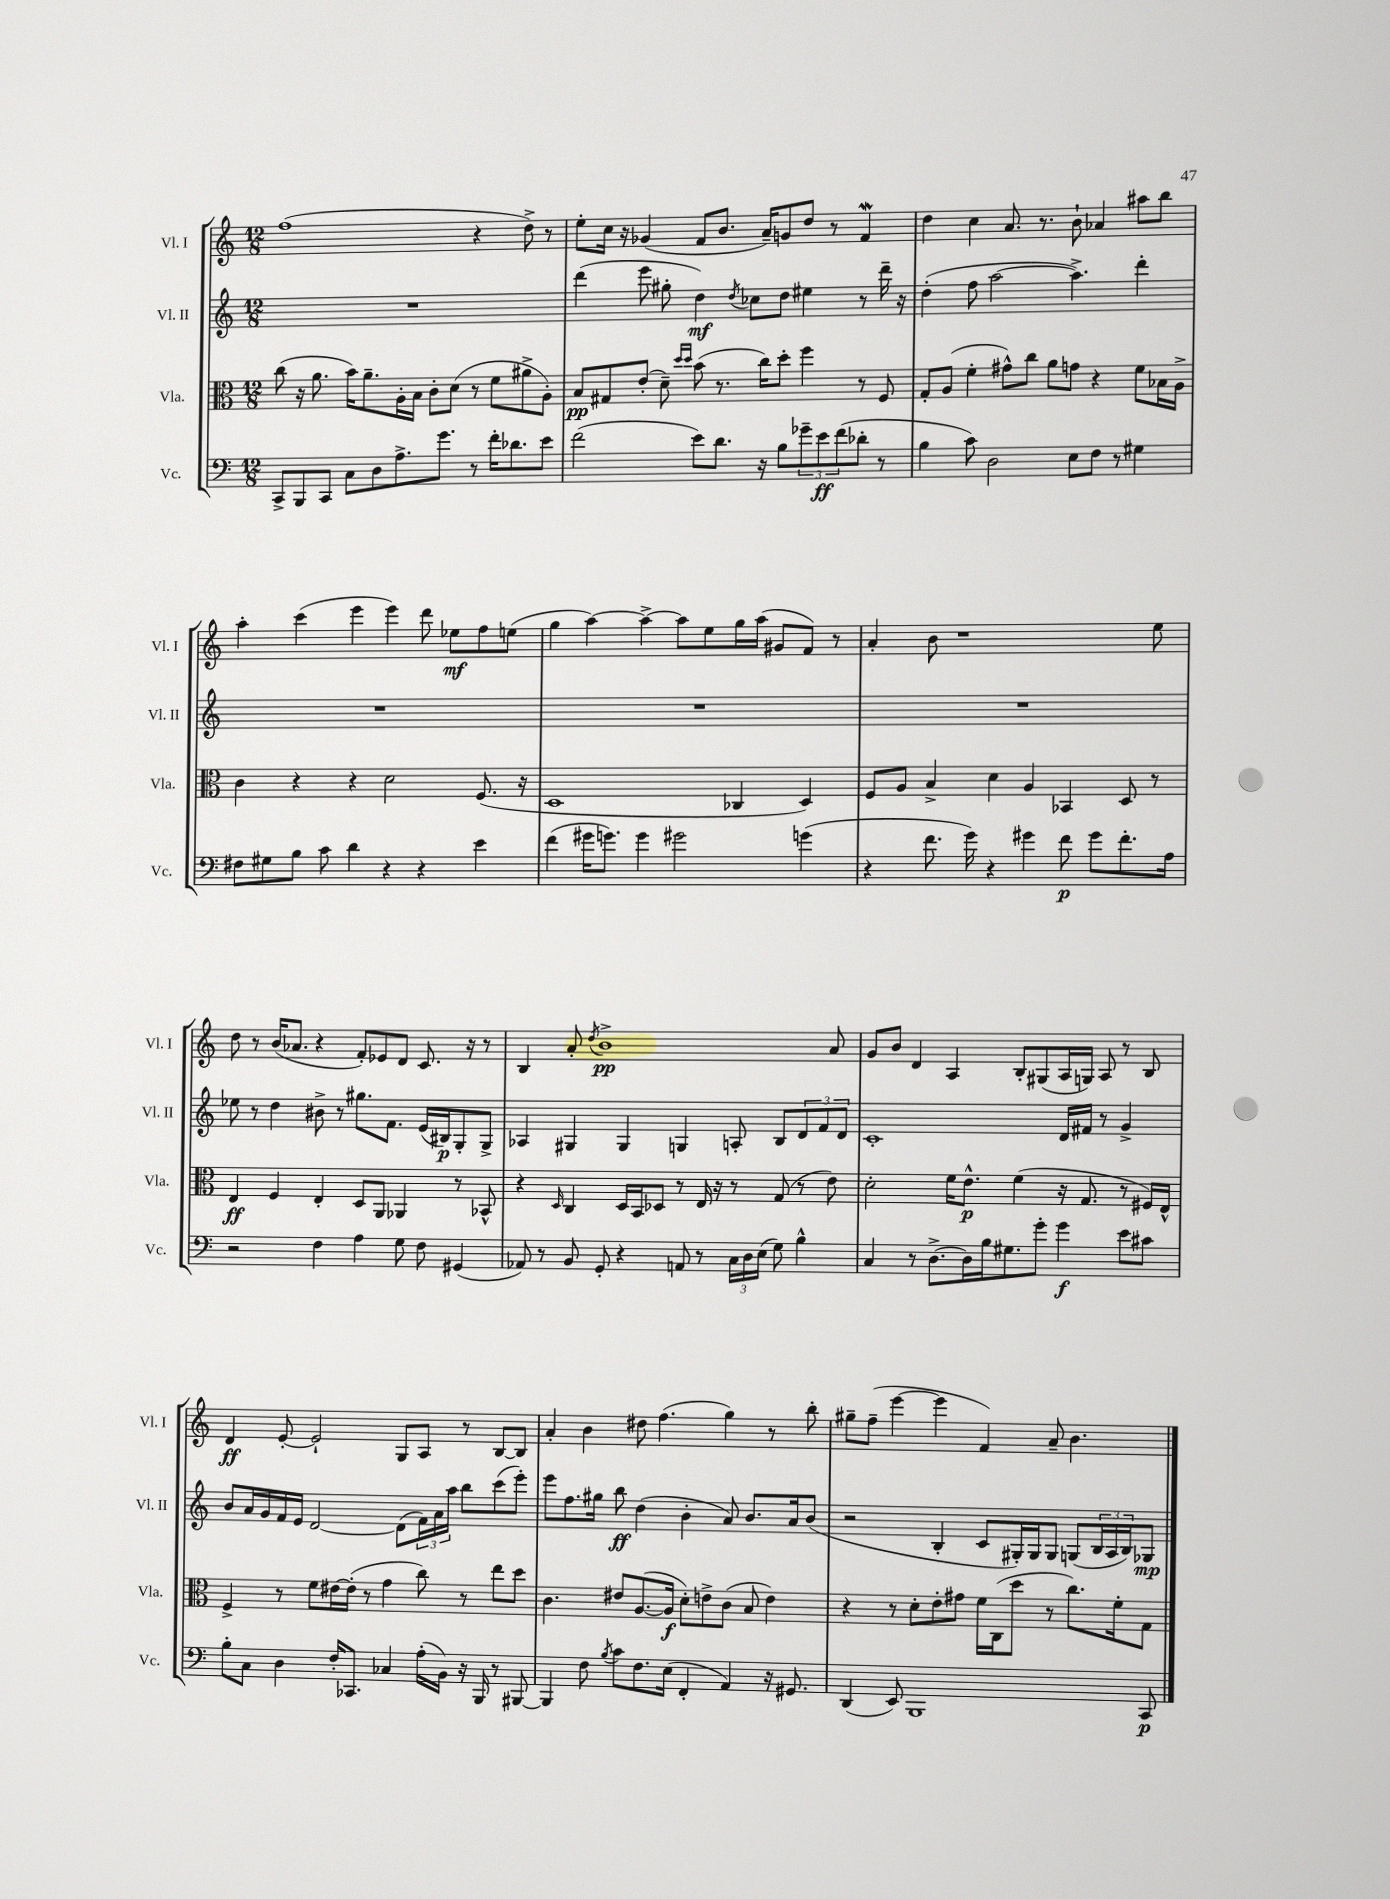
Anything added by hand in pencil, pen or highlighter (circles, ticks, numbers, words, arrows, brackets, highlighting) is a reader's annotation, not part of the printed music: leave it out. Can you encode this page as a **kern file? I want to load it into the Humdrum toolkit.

**kern	**kern	**kern	**kern
*staff4	*staff3	*staff2	*staff1
*clefF4	*clefC3	*clefG2	*clefG2
*k[]	*k[]	*k[]	*k[]
*M12/8	*M12/8	*M12/8	*M12/8
8CC^	(8cc	1.r	(1ff
8BBB	16r	.	.
.	8.a	.	.
8CC	.	.	.
8C	16b)	.	.
.	8.a~	.	.
8D	.	.	.
8.A^	16A'	.	.
.	16B	.	.
.	8c'	.	.
8.g	.	.	.
.	(8d	.	.
8r	8r	.	4r
16f'	8f	.	.
8.d-	.	.	.
.	8a#^	.	8dd^)
8e	8A')	.	8r
=	=	=	=
(2f	8B	(4ddd	8ee'
.	8G#	.	16cc
.	.	.	16r
.	(8e'	8eee	(4g-
.	8d~)	8gg#'	.
.	16qqdd	.	.
.	16qqdd	.	.
8e)	(8b	4dd)	8f
8.d	8.r	.	8.b
.	.	8qdd	.
.	.	8cc-	.
16r	16cc)	.	16a~)
8B	8dd'	8dd	8g
12g-~	4ff	4ee#	8dd
12e	.	.	.
.	.	.	8r
(12f	.	.	.
8d-'	8r	8r	4f
8r	8F	16ddd~	.
.	.	16r	.
=	=	=	=
4B	8G'	(4dd'	4dd
.	(8A	.	.
8c)	4f'	8ff	4cc
2D	.	[2aa	.
.	8g#^^)	.	8.a
.	8cc	.	.
.	.	.	8.r
.	8a	.	.
8E	8g	4.aa^])	8b`
8F	4r	.	4a-
8r	.	.	.
4G#	8f	4ddd'	8aa#
.	16B-	.	8bb
.	16A^	.	.
=	=	=	=
8F#	4c	1.r	4aa'
8G#	.	.	.
8B	4r	.	(4ccc
8c	.	.	.
4d	4r	.	4eee
4r	2d	.	4eee)
4r	.	.	8ddd
.	.	.	8ee-
4e	(8.F	.	8ff
.	.	.	(8ee
.	16r	.	.
=	=	=	=
(4f	1D	1.r	4gg
16g#	.	.	[4aa)
8.g)	.	.	.
4g	.	.	4aa^_
2g#	.	.	8aa]
.	.	.	8ee
.	4C-	.	16gg
.	.	.	(16aa
.	.	.	8g#
(4g	4D)	.	8f)
.	.	.	8r
=	=	=	=
4r	8F	1.r	4a'
.	8A	.	.
8.f	4B^	.	8b
.	.	.	1r
16g)	.	.	.
4r	4d	.	.
4g#	4A	.	.
8f	4BB-	.	.
8g#	.	.	.
8.f'	8D	.	.
.	8r	.	8ee
16A	.	.	.
=	=	=	=
2r	4E	8ee-	8dd
.	.	8r	8r
.	4F	4dd	(16b
.	.	.	8.a-
4F	4E'	8b#^	4r
.	.	8r	.
4A	8D	8.gg#	8f')
.	8AA	.	8e-
.	.	8.f	.
8G	4AA-	.	8d
8F	.	(16e	8.c
.	.	16B#)	.
(4GG#	8r	8G'	.
.	.	.	16r
.	8BB-^^	8G^	8r
=	=	=	=
8AA-)	4r	4A-	4B
8r	.	.	.
.	16qqD	.	.
8BB	4C	4G#	8a'
.	.	.	8qdd
8GG'	.	.	1b^
4r	16D	4G#	.
.	16BB	.	.
.	8D-	.	.
8AA	8r	4G	.
8r	16E	.	.
.	16r	.	.
24C	8r	8A'	.
24D	.	.	.
(24E	.	.	.
8G)	(8G	8B	.
4B^^	8r	12d	.
.	.	12f	.
.	8e)	.	8a
.	.	12d	.
=	=	=	=
4C	2d'	1c'	8g
.	.	.	8b
8r	.	.	4d
[8.D^	.	.	.
.	16f	.	4A
16D]	8.e^^	.	.
16B	.	.	.
8.G#	.	.	.
.	(4f	.	8B'
8g'	.	.	(8G#
4g	16r	16d	16A
.	8.G	16f#	16G)
.	.	8r	8A
8e	8r	4g^	8r
8c#	16F#)	.	8B
.	16E^^	.	.
=	=	=	=
8B'	4F^	8b	4d
8C	.	16a	.
.	.	16g	.
4D	8r	16f	[8e'
.	.	16e	.
.	8f	[2d	2e`]
16F'	[16e#	.	.
8.CC-	(16e#']	.	.
.	8r	.	.
4C-	4g	.	.
.	.	(8d]	8G
(16A'	8cc)	24f)	8A
.	.	24a	.
16BB)	.	.	.
.	.	24aa	.
16r	8r	8bb	8r
16BBB	.	.	.
8r	8ee	(8ccc	[8B
[8BBB#	8dd	8eee')	8B]
=	=	=	=
4BBB#]	4.c	8eee	4a'
.	.	8.ff	.
8F	.	.	4b
.	.	16gg#	.
8qB	.	.	.
8c	8e#	8bb	.
8.F	([8.A	(4dd	8dd#
.	.	.	(4.ff
(16E	16A]	.	.
4FF'	8d')	4b'	.
.	8e^	.	.
4AA)	(8c	8a)	4gg)
.	8B	8.b	.
16r	4e)	.	8r
8.GG#	.	16a	.
.	.	(8b	8bb'
=	=	=	=
(4DD	4r	2r	8gg#~
.	.	.	(8ff~
8EE)	8r	.	[4eee
1BBB	8d'	.	.
.	8e'	4B'	4eee]
.	8g#	.	.
.	16f	8c	4f)
.	(16C	.	.
.	8dd	16G#')	.
.	.	16G#	.
.	8r	8G#	8a~
.	8.cc)	(8G	4.b
.	.	24B	.
.	.	24A	.
.	16f'	.	.
.	.	24B)	.
8CC	8G	8G-	.
==	==	==	==
*-	*-	*-	*-
